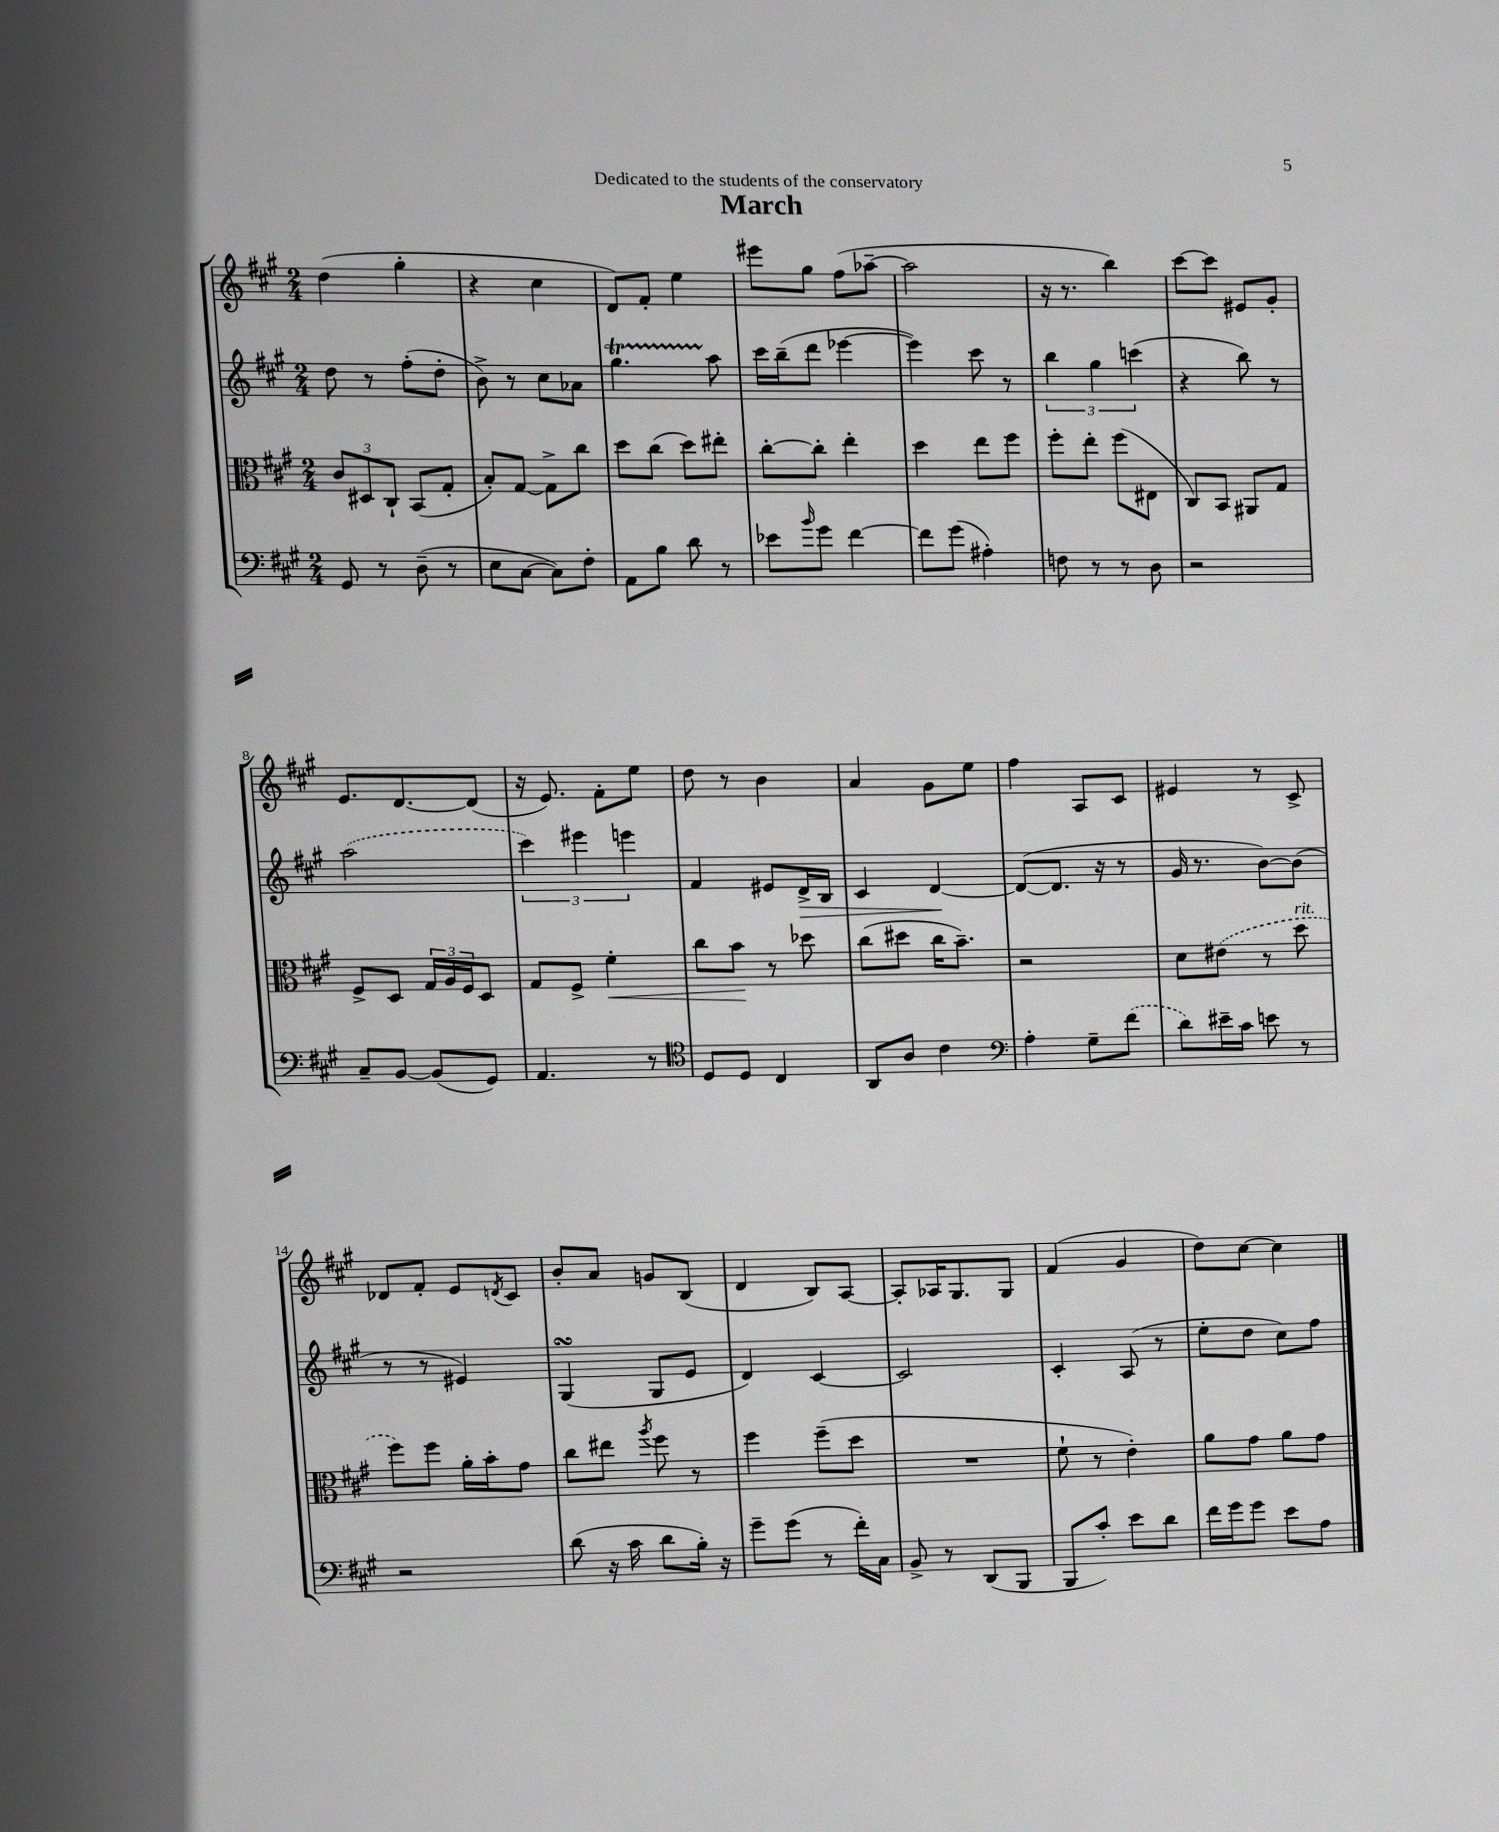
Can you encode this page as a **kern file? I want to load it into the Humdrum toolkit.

**kern	**kern	**kern	**kern
*staff4	*staff3	*staff2	*staff1
*clefF4	*clefC3	*clefG2	*clefG2
*k[f#c#g#]	*k[f#c#g#]	*k[f#c#g#]	*k[f#c#g#]
*M2/4	*M2/4	*M2/4	*M2/4
8GG#	12c#	8dd	(4dd
.	12D#	.	.
8r	.	8r	.
.	12C#`	.	.
(8D~	(8BB	(8ff#'	4gg#'
8r	8G#'	8dd'	.
=	=	=	=
8E	8B')	8b^)	4r
[8C#	[8G#	8r	.
8C#])	8G#^]	8cc#	4cc#
8F#'	8cc#	8a-	.
=	=	=	=
8AA	8dd	4.gg#	8d)
8B	(8cc#	.	8f#'
8d	8dd)	.	4ee
8r	8ee#'	8aa	.
=	=	=	=
8e-	[8cc#'	16ccc#	8eee#
.	.	(16bb~	.
16qqb	.	.	.
8g#	8cc#']	8ddd	8gg#
[4f#	4ee'	[4eee-	(8ff#
.	.	.	[8aa-~
=	=	=	=
8f#]	4dd	4eee-])	2aa-]
(8g#	.	.	.
4A#')	8ee	8ccc#	.
.	8ff#	8r	.
=	=	=	=
8F	8ff#'	6bb	16r
.	.	.	8.r
8r	8ee'	.	.
.	.	6gg#	.
8r	(8ff#	.	4bb)
.	.	(6ccc	.
8D	8E#	.	.
=	=	=	=
2r	8C#)	4r	[8ccc#
.	8BB	.	8ccc#]
.	8AA#	8bb)	8e#
.	8G#	8r	8g#'
=	=	=	=
8C#~	8F#^	(2aa	8.e
[8BB	8D	.	.
.	.	.	[8.d
(8BB]	24G#	.	.
.	24A	.	.
.	24F#	.	.
8GG#)	8D	.	(8d]
=	=	=	=
4.AA	8G#	6ccc#)	16r
.	.	.	8.e)
.	8F#^	.	.
.	.	6eee#	.
.	4f#'	.	8f#'
.	.	6eee	.
8r	.	.	8ee
=	=	=	=
*clefC4	*	*	*
8D	8cc#	4f#	8dd
8D	8b	.	8r
4C#	8r	8e#	4b
.	8dd-	16d^	.
.	.	16B	.
=	=	=	=
8AA	(8cc#	4c#	4a
8A	8dd#	.	.
4c#	16cc#	[4d	8g#
.	8.b~)	.	.
.	.	.	8ee
=	=	=	=
*clefF4	*	*	*
4A'	2r	(8d_	4ff#
.	.	8.d]	.
8G#~	.	.	8A
.	.	16r	.
(8f#	.	8r	8c#
=	=	=	=
8d)	8d	16g#	4e#
.	.	8.r	.
16e#~	(8e#	.	.
16c#	.	.	.
8e	8r	[8b)	8r
8r	8dd	(8b]	8c#^
=	=	=	=
2r	8ff#)	8r	8d-
.	8ff#	8r	8f#'
.	16a'	4e#)	8e
.	16b'	.	.
.	.	.	8qd
.	8g#	.	8c#
=	=	=	=
(8d	8cc#	(4G#	8b'
16r	8ee#	.	8a
16c#	.	.	.
.	8qaa	.	.
8d	8ff#	8G#	8g
16B')	8r	8e	(8B
16r	.	.	.
=	=	=	=
8g#~	4ff#	4d)	4d
(8g#	.	.	.
8r	(8ff#~	[4c#	8B)
16f#')	8dd	.	[8A
16C#	.	.	.
=	=	=	=
8BB^	2r	2c#]	8A']
8r	.	.	16A-
.	.	.	8.G#
(8DD	.	.	.
8BBB	.	.	8G#
=	=	=	=
8BBB	8f#`	4c#'	(4f#
8c#')	8r	.	.
8e	4e')	(8A	4g#
8d	.	8r	.
=	=	=	=
16f#	8a	8ee'	8dd)
16g#	.	.	.
8g#	8g#	8dd	[8cc#
8e	8a	8cc#)	4cc#]
8A	8g#	8ff#	.
==	==	==	==
*-	*-	*-	*-
